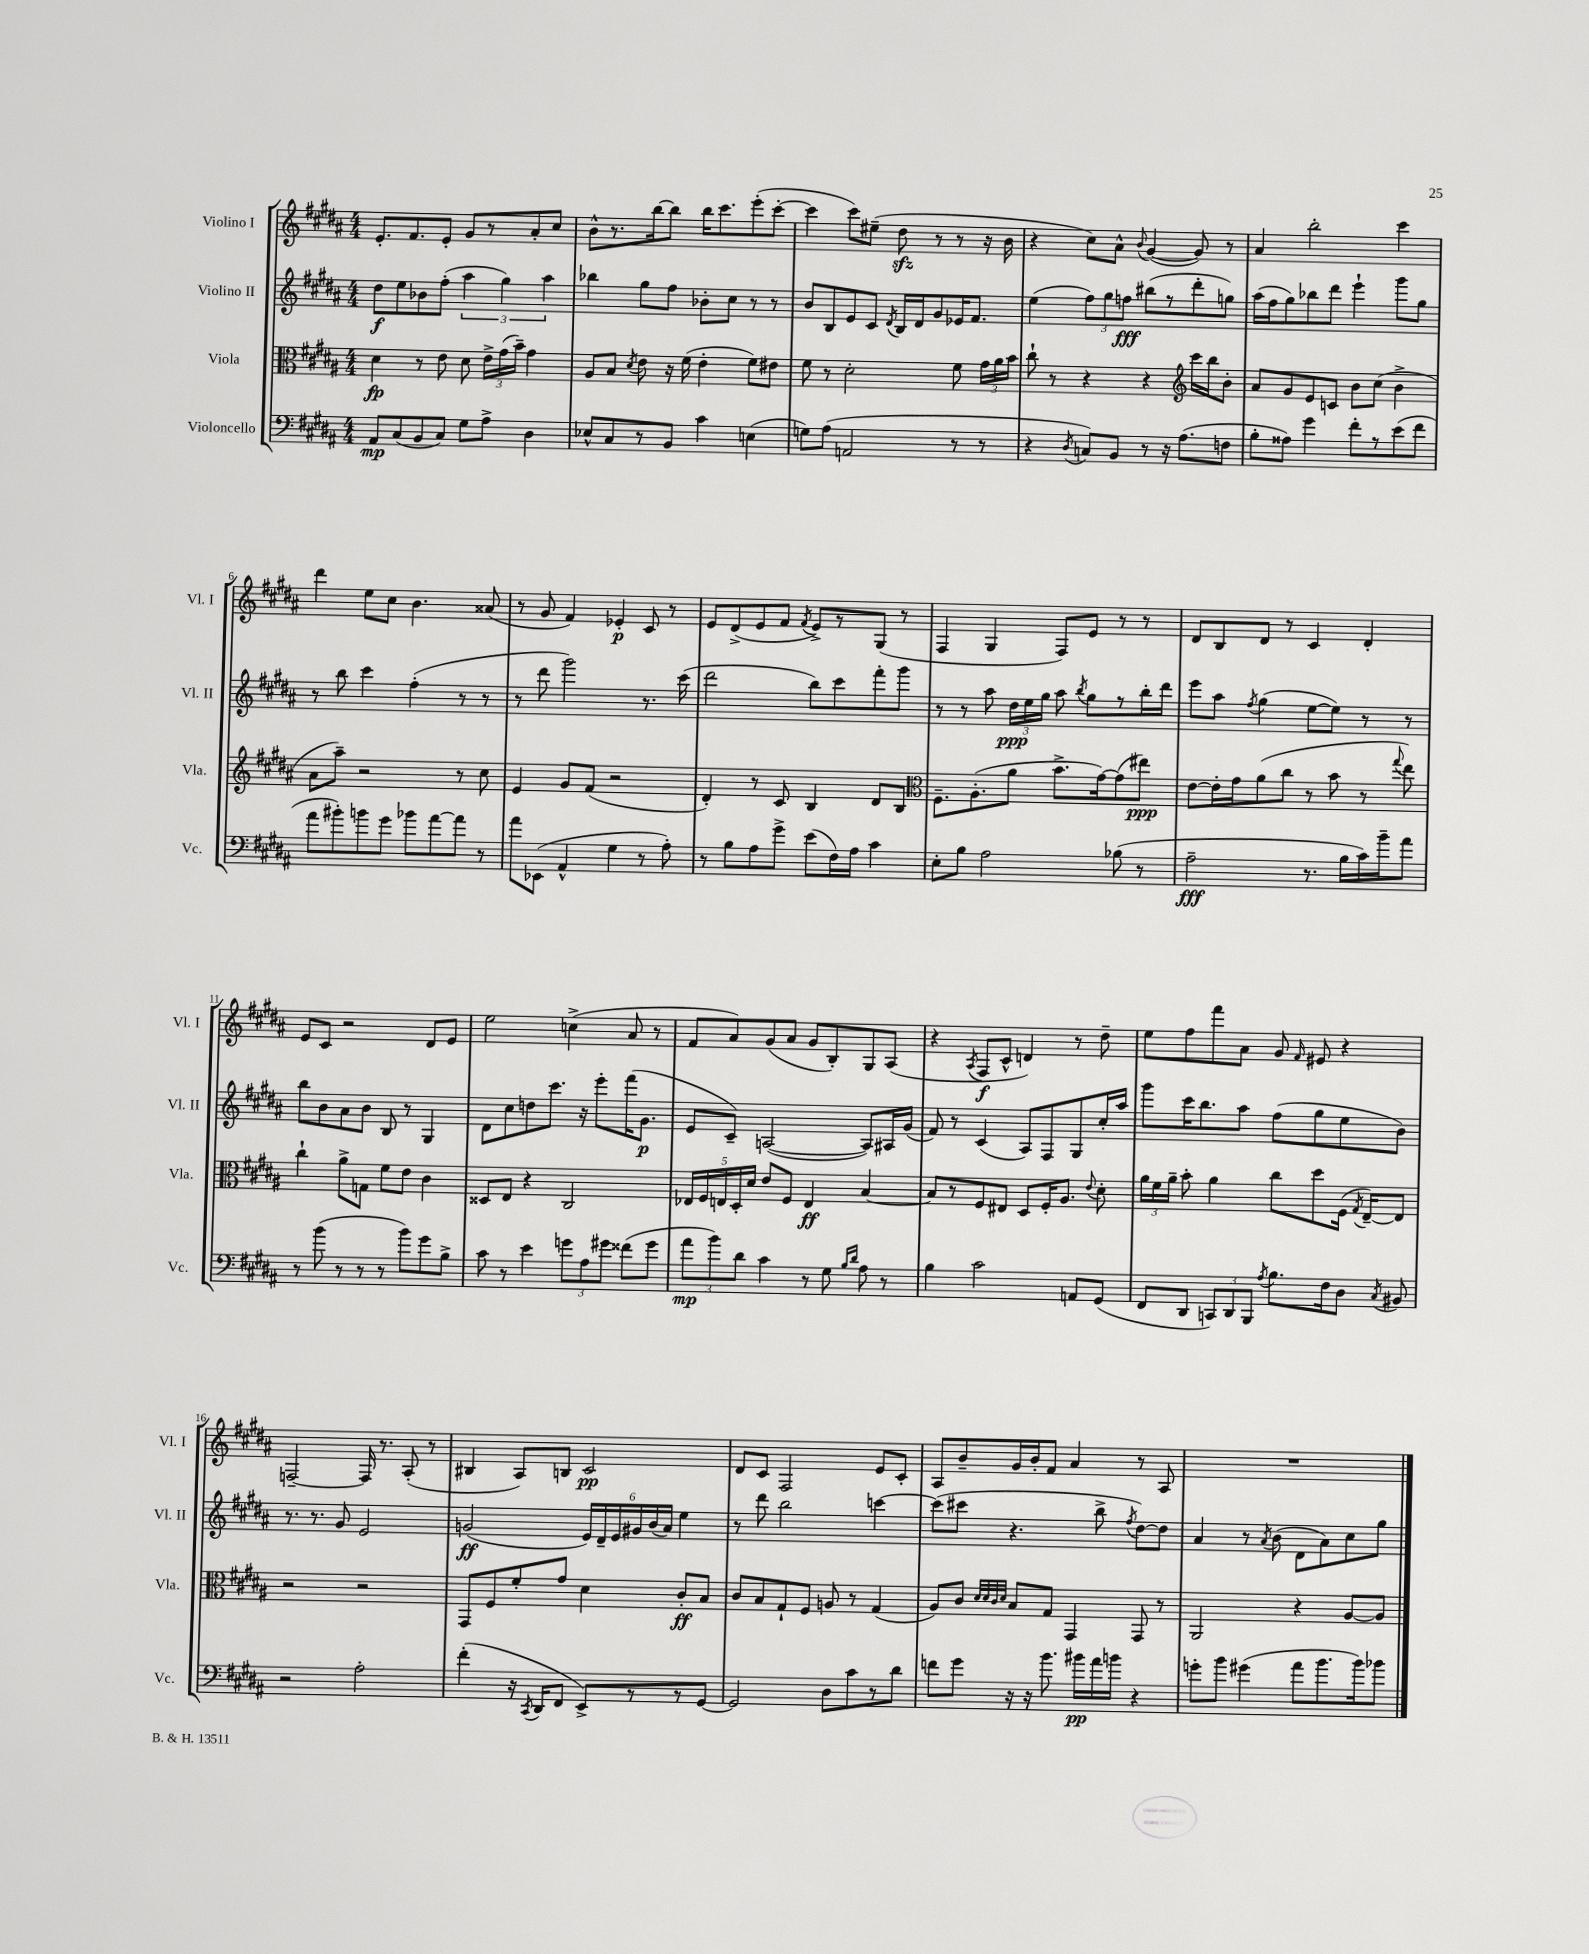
<<
\new StaffGroup <<
\new Staff = "s0" \with { instrumentName = "Violino I" shortInstrumentName = "Vl. I" } {
    \clef treble \key b \major \numericTimeSignature \time 4/4
    \autoBeamOff e'8.[-. fis'8. e'8]-. gis'8[ r8 ais'8-. cis''8] |
    b'8[-^ r8. b''16~ b''8] b''16[ cis'''8. e'''8-.( cis'''8]~-. |
    cis'''4 cis'''8[) eis''8]--( dis''8\sfz r8 r8 r16 b'16 |
    r4 cis''8[) ais'8]-^ \appoggiatura { b'8 } gis'4~( gis'8) r8 |
    ais'4 b''2-. cis'''4 |
    dis'''4 e''8[ cis''8] b'4. aisis'8( |
    r8 gis'8 fis'4) ees'4-.\p cis'8 r8 |
    e'8[ dis'8->( e'8 fis'8] \acciaccatura { fis'8 } e'8[->) r8 gis8]( r8 |
    fis4 gis4 fis8[) e'8] r8 r8 |
    dis'8[ b8 dis'8] r8 cis'4 dis'4-. |
    e'8[ cis'8] r2 dis'8[ e'8] |
    e''2 c''4->( ais'8 r8 |
    fis'8[ ais'8) gis'8( ais'8] gis'8[ b8-.) gis8 ais8]( |
    r4 \acciaccatura { ais8 } fis8[\f cis'8]-^ d'4) r8 dis''8-- |
    e''8[ fis''8 fis'''8 ais'8] gis'8 \grace { fis'16 } eis'8 r4 |
    f2~-- f16 r8. ais8-.( r8 |
    bis4 ais8[) b8] cis'2\pp |
    dis'8[ cis'8] fis2 e'8[ cis'8]-. |
    ais8[ b'8-- gis'16 b'16-. fis'8] ais'4 r8 ais8 |
    R1 \bar "|." |
}
\new Staff = "s1" \with { instrumentName = "Violino II" shortInstrumentName = "Vl. II" } {
    \clef treble \key b \major \numericTimeSignature \time 4/4
    \autoBeamOff dis''8[\f e''8 bes'8 fis''8]-.( \tuplet 3/2 { ais''4 gis''4) ais''4 } |
    bes''4 gis''8[ fis''8] bes'8[-. cis''8] r8 r8 |
    b'8[ b8 e'8 cis'8] \acciaccatura { dis'8 } b16[ dis'16 gis'8 ees'16 fis'8.] |
    e''4( \tuplet 3/2 { fis''8[) gis''8 f''8]\fff } bis''8[( r8 dis'''8-. g''8]) |
    ais''16[( fis''16 gis''8) bes''8 dis'''8] e'''4-! gis'''8[ gis''8] |
    r8 b''8 cis'''4 fis''4-.( r8 r8 |
    r8 dis'''8 gis'''2) r8. cis'''16( |
    dis'''2 b''8[) cis'''8 fis'''8-. gis'''8] |
    r8 r8 ais''8 \tuplet 3/2 { dis''16[\ppp e''16 gis''16] } ais''8 \acciaccatura { b''8 } gis''8[ r8 b''16-. dis'''16] |
    e'''8[ ais''8] \acciaccatura { fis''8 } gis''4( e''8[~ e''8]) r8 r8 |
    b''8[ b'8 ais'8 b'8] b8 r8 gis4 |
    dis'8[ cis''8 d''8 cis'''8.] r16 e'''8[-. fis'''16( gis'8.]\p |
    e'8[ cis'8]--) a2~( a8[) ais16 gis'16]( |
    fis'8) r8 cis'4( ais8[) fis8 gis8 cis''16-. ais''16] |
    gis'''8[ cis'''16 b''8. ais''8] fis''8[( gis''8 e''8 b'8]) |
    r8. r8. gis'8 e'2 |
    g'2\ff( \tuplet 6/4 { e'16[) dis'16-- e'16 gis'16 b'16( ais'16]) } e''4 |
    r8 dis'''8 b''2 c'''4~ |
    c'''8[( cis'''8] r4. b''8-> \acciaccatura { fis''8 } dis''8[~) dis''8] |
    ais'4 r8 \acciaccatura { ais'8 } b'8( dis'8[ ais'8) cis''8 gis''8] \bar "|." |
}
\new Staff = "s2" \with { instrumentName = "Viola" shortInstrumentName = "Vla." } {
    \clef alto \key b \major \numericTimeSignature \time 4/4
    \autoBeamOff dis'4\fp r8 e'8 dis'8 \tuplet 3/2 { e'16[-> gis'16( b'16]--) } gis'4 |
    ais8[ b8] \acciaccatura { dis'8 } e'8 r16 fis'16( e'4-. fis'8[) eis'8] |
    fis'8 r8 dis'2-. fis'8 \tuplet 3/2 { gis'16[ ais'16 b'16] } |
    cis''8-! r8 r4 r4 \clef treble cis'''16[ b''16 b'8]-. |
    ais'8[ gis'8 e'8 c'8] b'8[ cis''8]( b'4-> |
    ais'8[ ais''8]--) r2 r8 cis''8 |
    e'4 gis'8[ fis'8]( r2 |
    dis'4-.) r8 cis'8 b4 dis'8[ b8] |
    \clef alto fis8.[-- ais8.-.( ais'8] b'8.[-> gis'16~) gis'8( eis''8]\ppp) |
    e'8[~ e'16-. gis'16 ais'8( cis''8] r8 b'8 r8 \appoggiatura { gis''8 } e''8) |
    cis''4-! ais'8[-> g8] fis'8[ e'8] cis'4 |
    disis8[ e8] r4 cis2 |
    \tuplet 5/4 { ees16[ fis16 e16 dis16-. dis'16] } e'8[ fis8] e4\ff b4~ |
    b8[ r8 fis8 eis8] dis8[ fis16-. ais8.] \appoggiatura { e'8 } dis'8-. |
    \tuplet 3/2 { ais'16[ fis'16 ais'16]-- } b'8-. ais'4 cis''8[ dis''8 fis16]( \acciaccatura { gis8 } e16[~--) e8] |
    r2 r2 |
    gis,8[ fis8 fis'8-. gis'8] dis'4 cis'8[-.\ff b8] |
    cis'8[ b8 gis8-! fis8] a8 r8 gis4( |
    ais8[) cis'8] \grace { dis'32[ dis'32 cis'32 dis'32] } b8[ gis8] gis,4 gis,8 r8 |
    ais,2 r4 ais8[~ ais8] \bar "|." |
}
\new Staff = "s3" \with { instrumentName = "Violoncello" shortInstrumentName = "Vc." } {
    \clef bass \key b \major \numericTimeSignature \time 4/4
    \autoBeamOff ais,8[\mp cis8( b,8 cis8]) gis8[ ais8]-> dis4 |
    ees8[-^ cis8 r8 b,8] cis'4 e4( |
    g8[) ais8]( a,2 r8 r8 |
    r4 \acciaccatura { dis8 } c8[) b,8] r8 r16 ais8.[( f8] |
    b8[-. aisis8]) gis'4 fis'8[-. r8 e'8( fis'8] |
    ais'8[ bis'8-.) b'8 gis'8] bes'8[ ais'8~ ais'8] r8 |
    ais'8[ ees,8]( ais,4-^ gis4 r8 ais8-.) |
    r8 b8[ ais8 gis'8]-> e'8[( fis16) ais16] cis'4 |
    e8[-. b8] ais2 bes8( r8 |
    ais2--\fff r8. b16[ cis'16) b'16-- ais'8] |
    r8 b'8( r8 r8 r8 b'8[) gis'8 b8]-> |
    cis'8 r8 e'4 \tuplet 3/2 { g'8[ ais8 gis'8] } fisis'8[( gis'8] |
    \tuplet 3/2 { ais'8[\mp b'8) dis'8] } cis'4 r8 gis8 \grace { b16[ dis'16] } ais8 r8 |
    b4 cis'2 a,8[ gis,8]( |
    fis,8[ dis,8] \tuplet 3/2 { c,8[) dis,8 b,,8] } \acciaccatura { ais8 } b8.[ fis16 dis8] \acciaccatura { cis8 } bis,8 |
    r2 ais2-. |
    fis'4-.( r16 \acciaccatura { cis,8 } dis,16[ fis,8] e,8[->) r8 r8 gis,8]~ |
    gis,2 dis8[ cis'8 r8 dis'8] |
    f'8[ gis'8] r16 r16 b'8. bis'16[\pp ais'16 b'16] r4 |
    g'8[-. b'8] gis'4( ais'8[ b'8. b'16) bes'8] \bar "|." |
}
>>
>>
